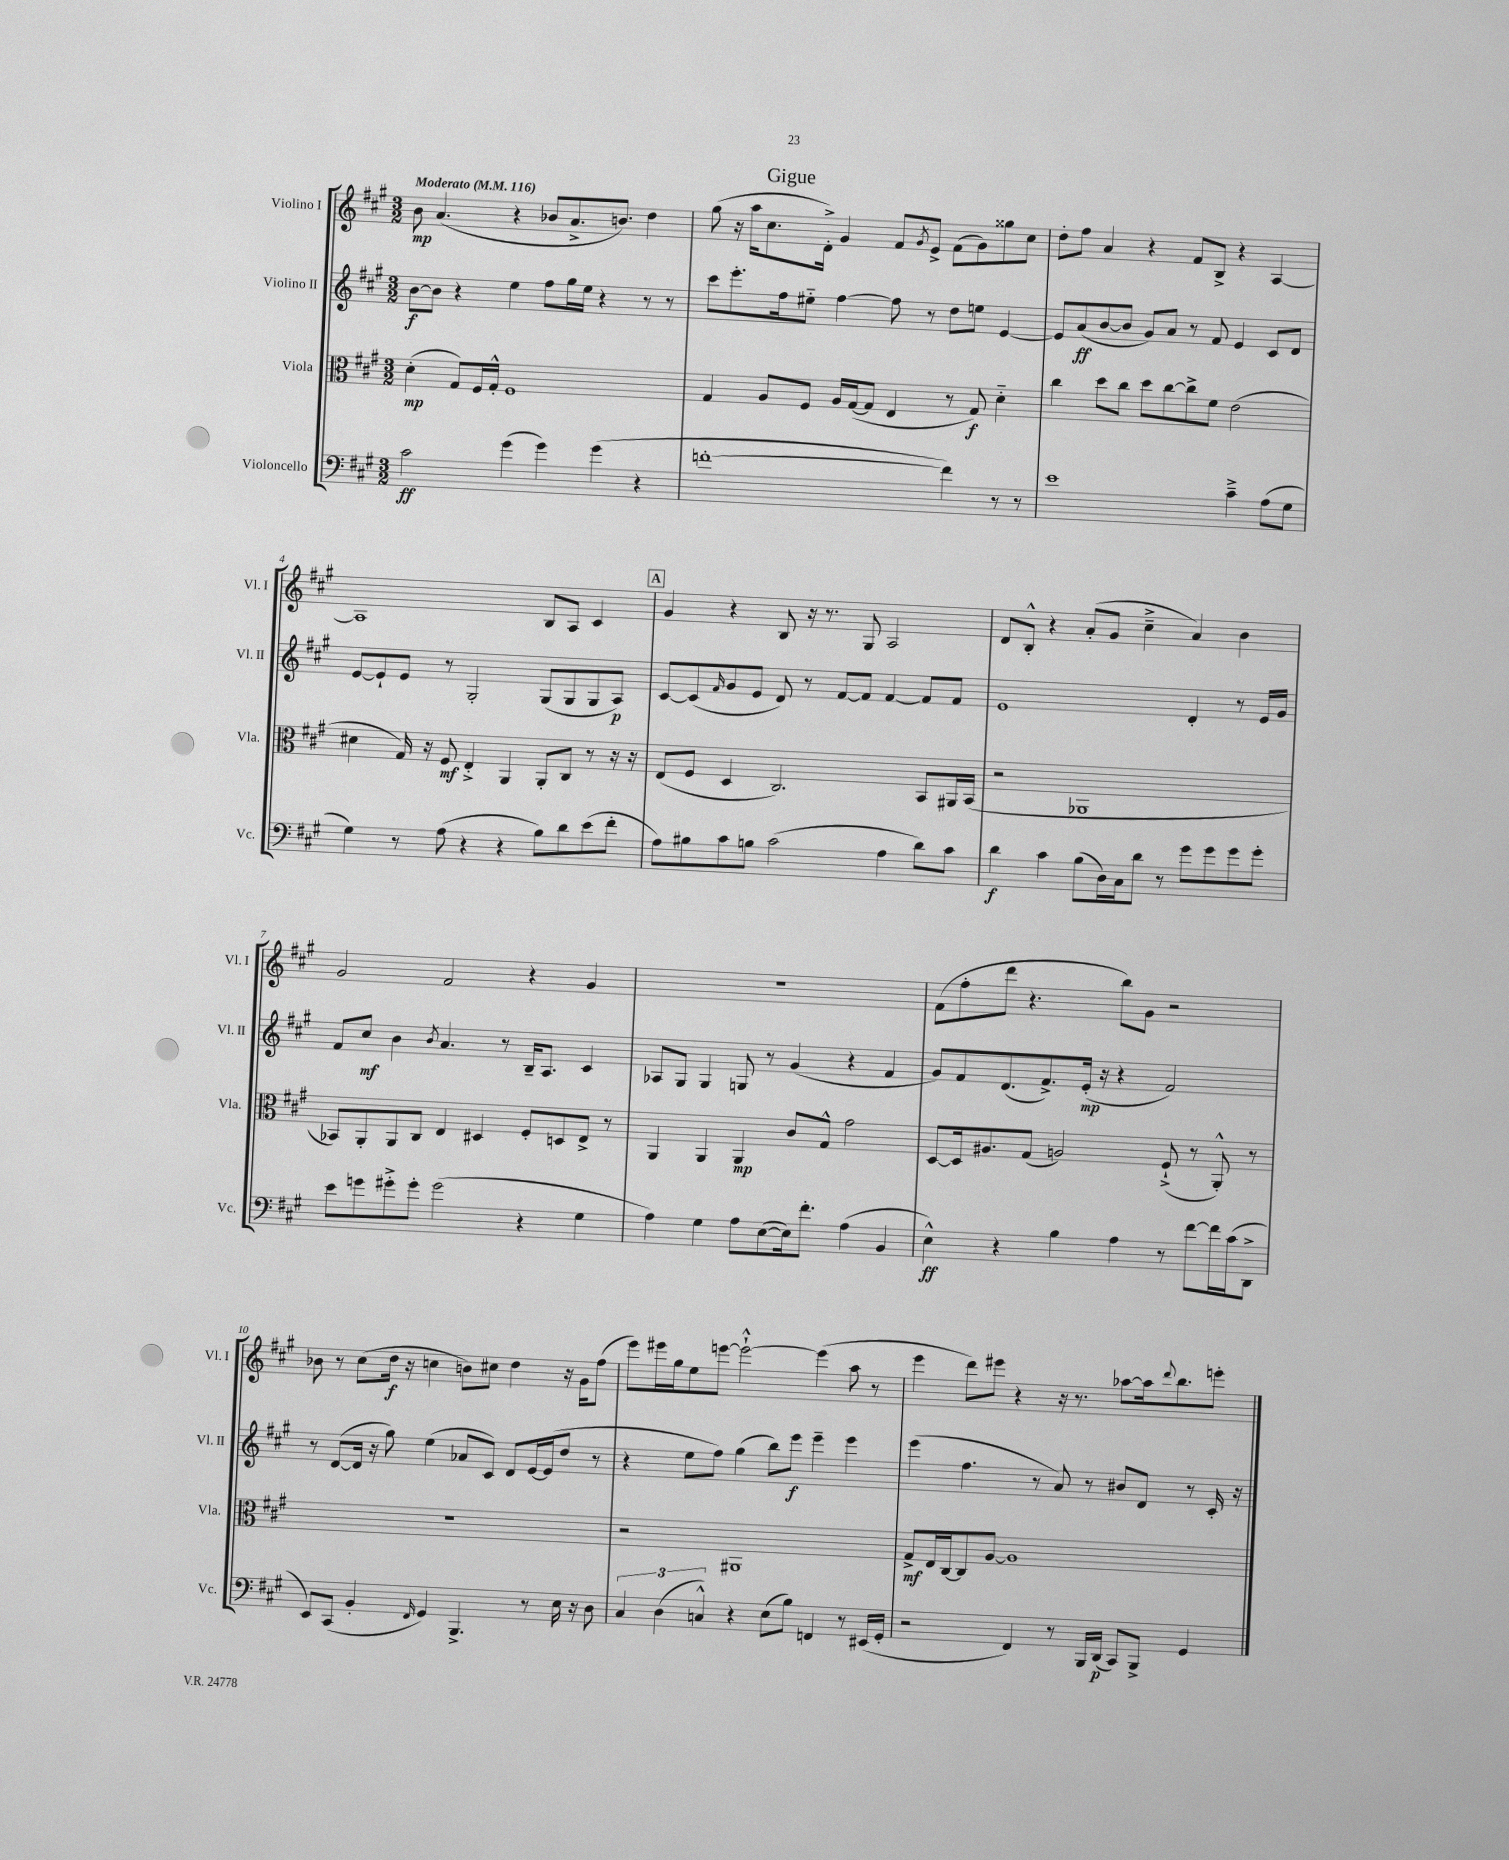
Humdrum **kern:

**kern	**dynam	**kern	**dynam	**kern	**dynam	**kern	**dynam
*part4	*part4	*part3	*part3	*part2	*part2	*part1	*part1
*staff4	*staff4	*staff3	*staff3	*staff2	*staff2	*staff1	*staff1
*I"Violoncello	*	*I"Viola	*	*I"Violino II	*	*I"Violino I	*
*I'Vc.	*	*I'Vla.	*	*I'Vl. II	*	*I'Vl. I	*
*clefF4	*	*clefC3	*	*clefG2	*	*clefG2	*
*k[f#c#g#]	*	*k[f#c#g#]	*	*k[f#c#g#]	*	*k[f#c#g#]	*
*M3/2	*	*M3/2	*	*M3/2	*	*M3/2	*
*MM116	*	*MM116	*	*MM116	*	*MM116	*
=1	=1	=1	=1	=1	=1	=1	=1
!	!	!	!	!	!	!LO:TX:a:B:t=Moderato	!
2c#\	ff	(4d'\	mp	[8b\L	f	8b\	mp
.	.	.	.	8b\J]	.	(4.a/	.
.	.	8G#/L)	.	4r	.	.	.
.	.	16F#/L	.	.	.	.	.
.	.	16G#'^^/JJ	.	.	.	.	.
(4g#\	.	1F#	.	4ee\	.	4r	.
4g#\)	.	.	.	8ff#\L	.	8b-X/L	.
.	.	.	.	16gg#\L	.	8.a^/	.
.	.	.	.	16ee\JJ	.	.	.
(4g#\	.	.	.	4r	.	.	.
.	.	.	.	.	.	8.bn/J)	.
4r	.	.	.	8r	.	4dd\	.
.	.	.	.	8r	.	.	.
=2	=2	=2	=2	=2	=2	=2	=2
[1fn'	.	4G#/	.	8ccc#\L	.	(8gg#\	.
.	.	.	.	8.eee'\	.	16r	.
.	.	.	.	.	.	16aa\KL	.
.	.	8A/L	.	.	.	8.cc#\	.
.	.	.	.	16ff#\k	.	.	.
.	.	8F#/J	.	8ee#X\J	.	.	.
.	.	.	.	.	.	16d'^\Jk)	.
.	.	16A/LL	.	[4ff#\	.	4g#/	.
.	.	([16G#/J	.	.	.	.	.
.	.	8G#/J]	.	.	.	.	.
.	.	4E/	.	8ff#\]	.	8f#/L	.
.	.	.	.	.	.	8qg#/	.
.	.	.	.	8r	.	8e^/J	.
4f\])	.	8r	.	8dd\L	.	(8f#\L	.
.	.	8G#/)	f	8een\J	.	8g#\)	.
8r	.	4d\	.	[4e/	.	8gg##X\	.
8r	.	.	.	.	.	8cc#\J	.
=3	=3	=3	=3	=3	=3	=3	=3
1e	.	4cc#\	.	8e/L]	.	8dd'\L	.
.	.	.	.	(8a/	ff	8ff#\J	.
.	.	8dd\L	.	[8b/	.	4a/	.
.	.	8cc#\J	.	8b/J]	.	.	.
.	.	8dd\L	.	8g#/L)	.	4r	.
.	.	[8cc#\	.	8a/J	.	.	.
.	.	8cc#^\]	.	8r	.	8f#/L	.
.	.	8f#\J	.	8f#/	.	8B^/J	.
4c#~^\	.	(2e\	.	4e/	.	4r	.
(8A\L	.	.	.	8c#/L	.	[4A/	.
8G#\J	.	.	.	8d/J	.	.	.
!!LO:LB:g=z
=4	=4	=4	=4	=4	=4	=4	=4
4G#\)	.	4d#X\	.	[8e/L	.	1A]	.
.	.	.	.	8e`/]	.	.	.
8r	.	16G#/)	.	8e/J	.	.	.
.	.	16r	.	.	.	.	.
(8A\	.	8F#/	mf	8r	.	.	.
4r	.	4E'^/	.	2G#'/	.	.	.
4r	.	4AA/	.	.	.	.	.
8B\L)	.	8AA'/L	.	(8G#/L	.	8B/L	.
8d\	.	8C#/J	.	8G#/	.	8A/J	.
(8e\	.	8r	.	8G#/	.	4c#/	.
8f#'\J	.	16r	.	8A/J)	p	.	.
.	.	16r	.	.	.	.	.
!!LO:REH:place=s1:t=A
=5	=5	=5	=5	=5	=5	=5	=5
8A\L)	.	(8E/L	.	[8c#/L	.	4g#/	.
8B#X\	.	8F#/J	.	(8c#/]	.	.	.
.	.	.	.	16qqf#/	.	.	.
8c#\	.	4D/	.	8g#/	.	4r	.
8Bn\J	.	.	.	8e/J	.	.	.
(2c#\	.	2.C#/)	.	8d/)	.	8B/	.
.	.	.	.	8r	.	16r	.
.	.	.	.	.	.	8.r	.
.	.	.	.	[8f#/L	.	.	.
.	.	.	.	8f#/J]	.	8G#/	.
4A\	.	.	.	[4f#/	.	2A/	.
8d\L)	.	8BB/L	.	8f#/L]	.	.	.
8c#\J	.	16AA#X/L	.	8f#/J	.	.	.
.	.	(16BB/JJ	.	.	.	.	.
=6	=6	=6	=6	=6	=6	=6	=6
4d\	f	2r	.	1e	.	8d/L	.
.	.	.	.	.	.	8B'^^/J	.
4c#\	.	.	.	.	.	4r	.
(8B\L	.	1AA-X	.	.	.	(8a'/L	.
16D\L)	.	.	.	.	.	8g#/J	.
16C#\J	.	.	.	.	.	.	.
8d\J	.	.	.	.	.	4cc#~^\	.
8r	.	.	.	.	.	.	.
8g#\L	.	.	.	4d'/	.	4a/)	.
8g#\	.	.	.	.	.	.	.
8g#\	.	.	.	8r	.	4b\	.
8g#'\J	.	.	.	16e/LL	.	.	.
.	.	.	.	16g#/JJ	.	.	.
!!LO:LB:g=z
=7	=7	=7	=7	=7	=7	=7	=7
8e\L	.	8BB-X/L)	.	8f#/L	.	2g#/	.
8gn\	.	8AA'/	.	8cc#/J	mf	.	.
8g#X'^\	.	8AA/	.	4b\	.	.	.
8g#'\J	.	8C#/J	.	.	.	.	.
.	.	.	.	8qb/	.	.	.
(2g#\	.	4E/	.	4.a/	.	2f#/	.
.	.	4D#X/	.	.	.	.	.
.	.	.	.	8r	.	.	.
4r	.	8F#'/L	.	16B~/KL	.	4r	.
.	.	.	.	8.A/J	.	.	.
.	.	8Dn/	.	.	.	.	.
4G#\	.	8E^/J	.	4c#/	.	4g#/	.
.	.	8r	.	.	.	.	.
=8	=8	=8	=8	=8	=8	=8	=8
4A\)	.	4AA/	.	8A-X/L	.	1.r	.
.	.	.	.	8G#/J	.	.	.
4G#\	.	4AA/	.	4G#/	.	.	.
8A\L	.	4AA/	mp	8Gn/	.	.	.
([8E\	.	.	.	8r	.	.	.
16E\k])	.	8c#/L	.	(4g#/	.	.	.
8.f#'\J	.	.	.	.	.	.	.
.	.	8G#^^/J	.	.	.	.	.
(4A\	.	2g#\	.	4r	.	.	.
4BB/	.	.	.	4f#/	.	.	.
=9	=9	=9	=9	=9	=9	=9	=9
4E^^\)	ff	[8D/L	.	8g#/L)	.	(8f#\L	.
.	.	16D/k]	.	8f#/	.	8ff#'\	.
.	.	8.A#X/	.	.	.	.	.
4r	.	.	.	(8.d/	.	8ddd\J	.
.	.	(8G#/J	.	.	.	4.r	.
.	.	.	.	8.f#^/)	.	.	.
4B\	.	2An/)	.	.	.	.	.
.	.	.	.	(16e'/Jk	mp	.	.
.	.	.	.	16r	.	.	.
4A\	.	.	.	4r	.	8bb\L)	.
.	.	.	.	.	.	8g#\J	.
8r	.	(8F#`^/	.	2f#/)	.	2r	.
[8f#\L	.	8r	.	.	.	.	.
16f#\L]	.	8AA'^^/)	.	.	.	.	.
(16c#\J	.	.	.	.	.	.	.
8DD^\J	.	8r	.	.	.	.	.
!!LO:LB:g=z
=10	=10	=10	=10	=10	=10	=10	=10
8EE/L)	.	1.r	.	8r	.	8b-X\	.
(8CC#/J	.	.	.	([8d/L	.	8r	.
4BB'/	.	.	.	16d/Jk]	.	(8cc#\L	.
.	.	.	.	16r	.	.	.
.	.	.	.	8gg#\)	.	16dd\Jk	f
.	.	.	.	.	.	16r	.
16qqFF#/	.	.	.	.	.	.	.
4GG#/)	.	.	.	(4ee\	.	4ccn\	.
4.BBB^/	.	.	.	8a-X/L	.	8bn\L)	.
.	.	.	.	8c#/J)	.	8cc#X\J	.
.	.	.	.	8d/L	.	4dd\	.
8r	.	.	.	[16e/L	.	.	.
.	.	.	.	(16e/J]	.	.	.
16E\	.	.	.	8dd/J	.	16r	.
16r	.	.	.	.	.	16g#\KL	.
8D\	.	.	.	8r	.	(8ff#\J	.
=11	=11	=11	=11	=11	=11	=11	=11
6C#/	.	2r	.	4r	.	8eee\L)	.
.	.	.	.	.	.	16eee#X\L	.
(6D\	.	.	.	.	.	.	.
.	.	.	.	.	.	16gg#\J	.
.	.	.	.	8ee\L	.	8ee\	.
6Cn^^/)	.	.	.	.	.	.	.
.	.	.	.	8ff#\J)	.	[8eeen\J	.
4r	.	1AA#X	.	(4gg#\	.	2eee`^^\_	.
(8E\L	.	.	.	8bb\L)	.	.	.
8B\J)	.	.	.	8eee\J	f	.	.
4FFn/	.	.	.	4eee~\	.	(4eee\]	.
8r	.	.	.	4eee\	.	8aa\	.
(16EE#X/LL	.	.	.	.	.	8r	.
16GG#'/JJ	.	.	.	.	.	.	.
=12	=12	=12	=12	=12	=12	=12	=12
2r	.	8G#^/L	mf	(4eee\	.	4eee\	.
.	.	16E/L	.	.	.	.	.
.	.	[16C#/J	.	.	.	.	.
.	.	8C#/]	.	4.ff#\	.	8ddd\L)	.
.	.	[8A/J	.	.	.	8eee#X\J	.
4FF#/)	.	1A]	.	.	.	4r	.
.	.	.	.	8r	.	.	.
8r	.	.	.	8a/)	.	16r	.
.	.	.	.	.	.	8.r	.
16BBB/LL	.	.	.	8r	.	.	.
(16DD/JJ	p	.	.	.	.	.	.
8CC#/L)	.	.	.	8b#X/L	.	[8aa-X\L	.
8BBB^/J	.	.	.	8d/J	.	16aa-\k]	.
.	.	.	.	.	.	8qqddd/	.
.	.	.	.	.	.	8.bb\	.
4GG#/	.	.	.	8r	.	.	.
.	.	.	.	16c#'/	.	8eeen'\J	.
.	.	.	.	16r	.	.	.
==	==	==	==	==	==	==	==
*-	*-	*-	*-	*-	*-	*-	*-
